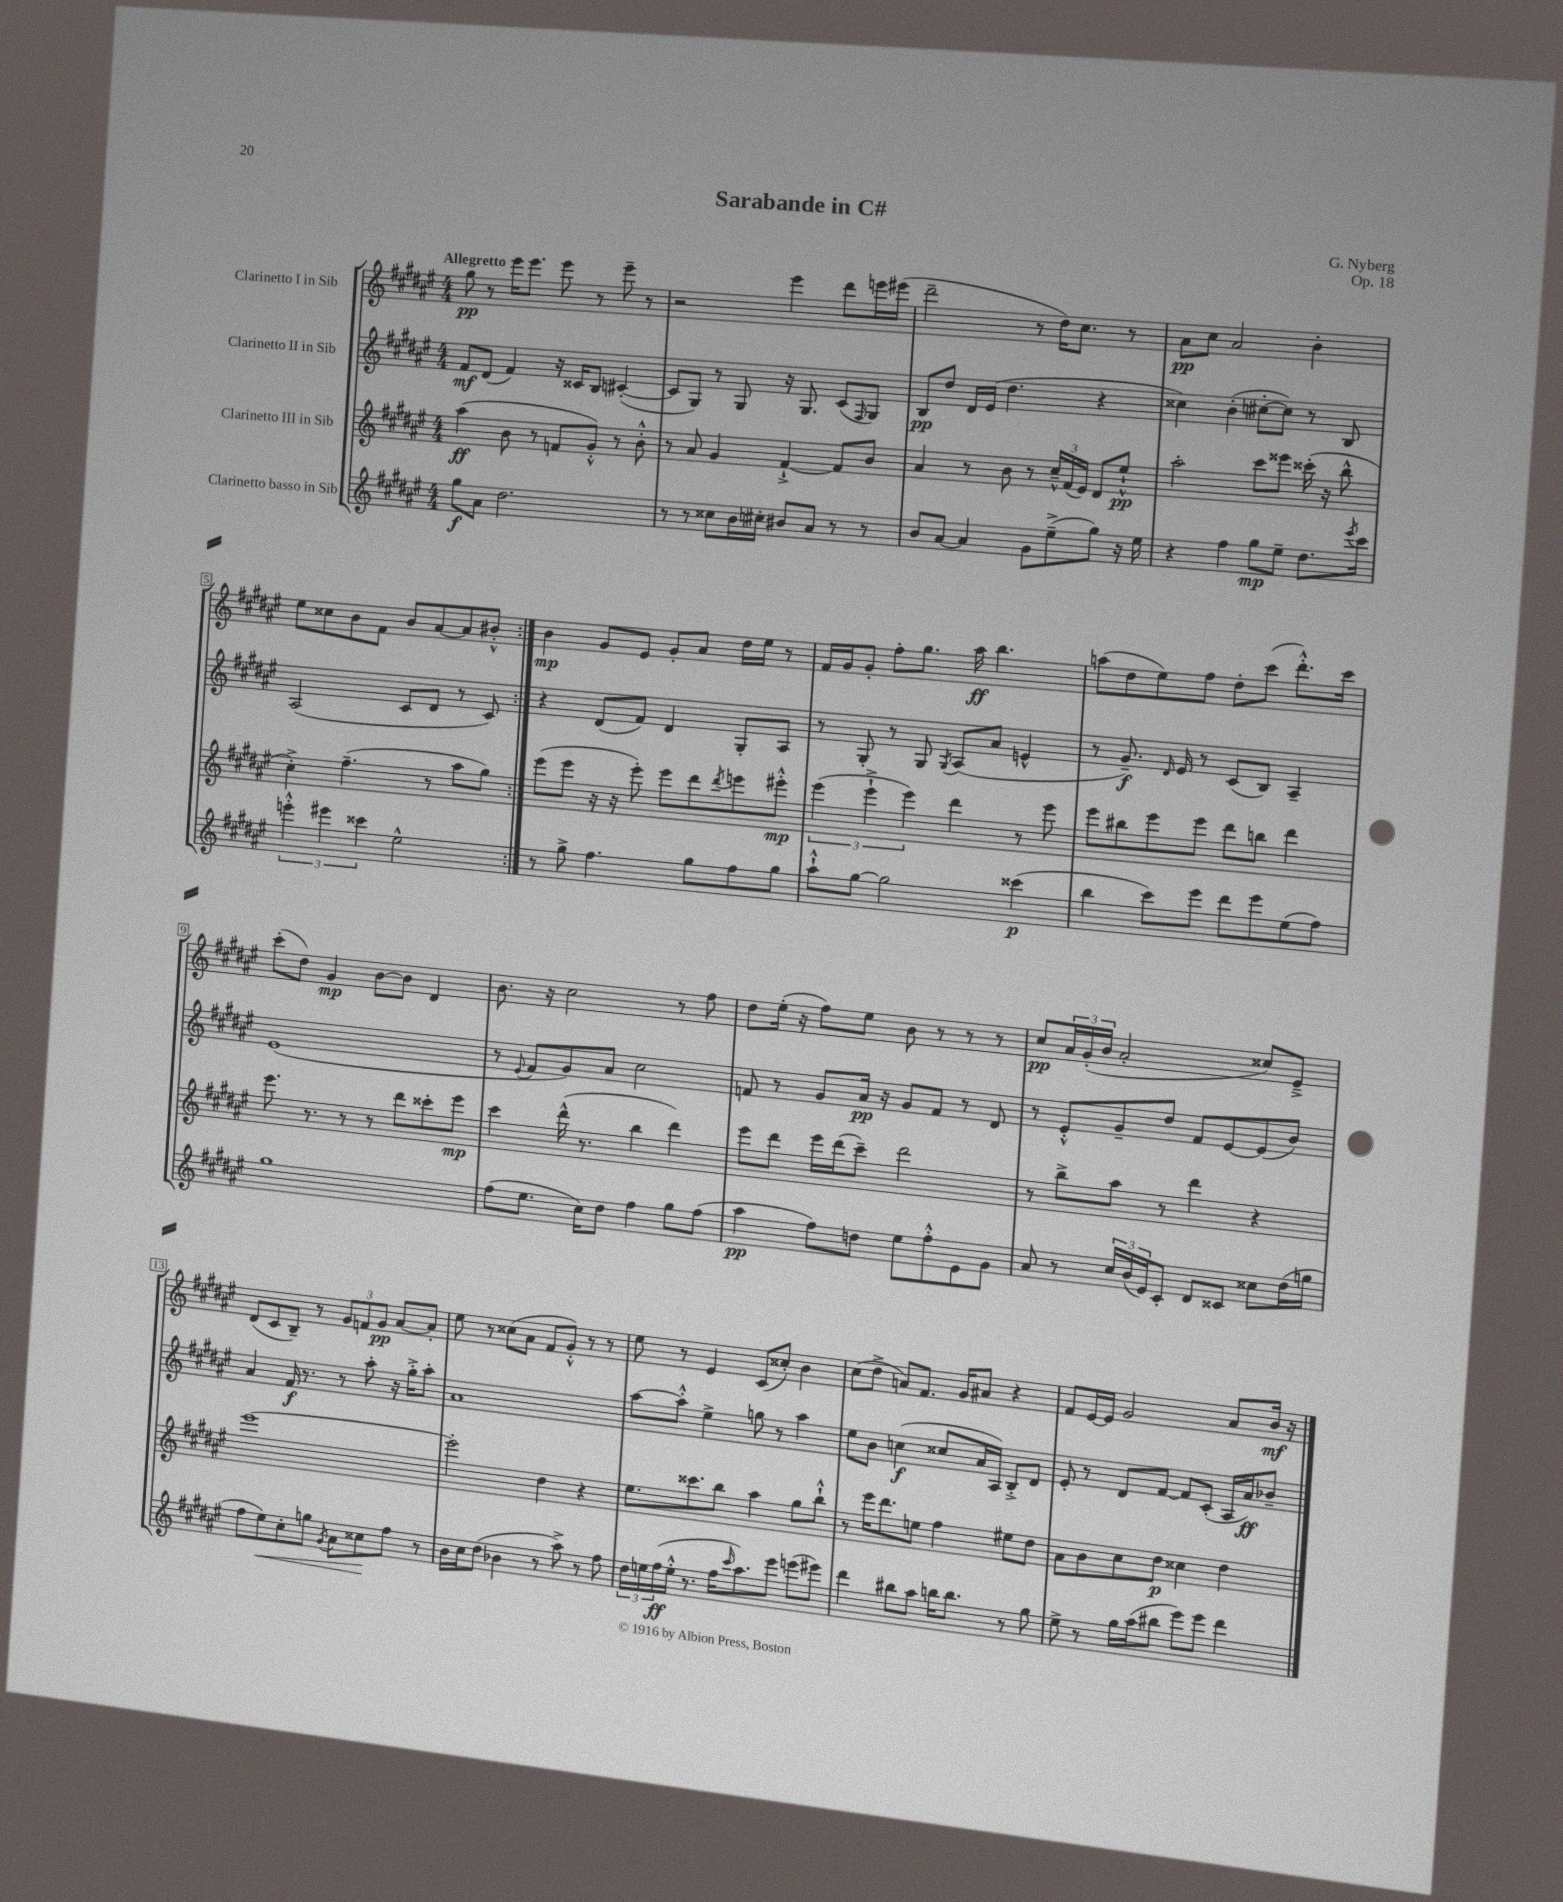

**kern	**dynam	**kern	**dynam	**kern	**dynam	**kern	**dynam
*part4	*part4	*part3	*part3	*part2	*part2	*part1	*part1
*staff4	*staff4	*staff3	*staff3	*staff2	*staff2	*staff1	*staff1
*I"Clarinetto basso in Sib	*	*I"Clarinetto III in Sib	*	*I"Clarinetto II in Sib	*	*I"Clarinetto I in Sib	*
*clefG2	*	*clefG2	*	*clefG2	*	*clefG2	*
*k[f#c#g#d#a#e#]	*	*k[f#c#g#d#a#e#]	*	*k[f#c#g#d#a#e#]	*	*k[f#c#g#d#a#e#]	*
*M4/4	*	*M4/4	*	*M4/4	*	*M4/4	*
=1	=1	=1	=1	=1	=1	=1	=1
!	!	!	!	!	!	!LO:TX:a:B:t=Allegretto	!
8gg#\L	f	(4aa#\	ff	8f#/L	mf	8gg#\	pp
8a#\J	.	.	.	(8d#/J	.	8r	.
2.dd#\	.	8b\	.	4f#/)	.	16eee#\KL	.
.	.	.	.	.	.	8.eee#\J	.
.	.	8r	.	.	.	.	.
.	.	8fn/L	.	16r	.	8eee#\	.
.	.	.	.	16c##X/KL	.	.	.
.	.	8g#'^^/J)	.	8B/J	.	8r	.
.	.	8r	.	([4c#X'/	.	8eee#~\	.
.	.	8b'^^\	.	.	.	8r	.
=2	=2	=2	=2	=2	=2	=2	=2
8r	.	8r	.	8c#/L]	.	2r	.
8r	.	8a#/	.	8G#/J)	.	.	.
8cc##X\L	.	4g#/	.	8r	.	.	.
16b\L	.	.	.	8G#/	.	.	.
16cc#X'\JJ	.	.	.	.	.	.	.
8b#X/L	.	[4f#`^/	.	16r	.	4eee#\	.
.	.	.	.	8.G#/	.	.	.
8a#/J	.	.	.	.	.	.	.
8r	.	8f#/L]	.	(8c#/L	.	8ddd#\L	.
.	.	.	.	16qqF#/	.	.	.
8r	.	8b/J	.	8G#/J)	.	16eeen\L	.
.	.	.	.	.	.	(16eee#X\JJ	.
=3	=3	=3	=3	=3	=3	=3	=3
8b/L	.	4a#/	.	8B/L	pp	2ddd#~\	.
[8a#/J	.	.	.	8dd#/J	.	.	.
4a#/]	.	8r	.	16d#/LL	.	.	.
.	.	.	.	(16e#/JJ	.	.	.
.	.	8b\	.	4.dd#\	.	.	.
8g#\L	.	8r	.	.	.	8r	.
(8ee#~^\	.	24cc#~^^/LL	.	.	.	16dd#\KL)	.
.	.	(24f#/	.	.	.	.	.
.	.	.	.	.	.	8.cc#\J	.
.	.	24e#/JJ)	.	.	.	.	.
8gg#\J)	.	8d#/L	.	4r	.	.	.
16r	.	8ee#`^^/J	pp	.	.	8r	.
16ee#\	.	.	.	.	.	.	.
=4	=4	=4	=4	=4	=4	=4	=4
4r	.	2aa#'\	.	4cc##X\)	.	8a#\L	pp
.	.	.	.	.	.	8cc#\J	.
4ff#\	.	.	.	(4b'\	.	2a#/	.
8gg#\L	mp	8ccc#\L	.	[8cc#X'\L	.	.	.
8ee#~\J	.	8eee##X\J	.	8cc#\J])	.	.	.
8.dd#\L	.	(16ccc##X'\	.	8r	.	4b'\	.
.	.	16r	.	.	.	.	.
.	.	8bb^^\	.	8B/	.	.	.
8qeee#/	.	.	.	.	.	.	.
16ccc#\Jk	.	.	.	.	.	.	.
!!LO:LB:g=z
=5	=5	=5	=5	=5	=5	=5	=5
6eeen'^^\	.	4cc#'^\)	.	(2A#/	.	8ee#\L	.
.	.	.	.	.	.	8cc##X\	.
6eee#X\	.	.	.	.	.	.	.
.	.	(4.ff#~\	.	.	.	8b\	.
6ccc##X\	.	.	.	.	.	.	.
.	.	.	.	.	.	8f#\J	.
2ee#^^\	.	.	.	8c#/L	.	8b/L	.
.	.	8r	.	8d#/J	.	[8a#/	.
.	.	8aa#\L	.	8r	.	8a#/]	.
.	.	8gg#\J)	.	8c#/)	.	8b#X'^^/J	.
=6:|!	=6:|!	=6:|!	=6:|!	=6:|!	=6:|!	=6:|!	=6:|!
8r	.	(8eee#\L	.	4r	.	4b\	mp
8gg#^\	.	8eee#\J	.	.	.	.	.
4.ff#\	.	16r	.	(8d#/L	.	8g#/L	.
.	.	16r	.	.	.	.	.
.	.	8eee#'\)	.	8f#/J)	.	8e#/J	.
.	.	8eee#\L	.	4d#/	.	8g#'/L	.
8gg#\L	.	8ddd#\	.	.	.	8a#/J	.
.	.	8qddd#/	.	.	.	.	.
8ff#\	.	8eeen\	.	8G#'/L	.	16dd#\LL	.
.	.	.	.	.	.	16ee#\JJ	.
8gg#\J	.	8eee#X'^^\J	mp	8A#/J	.	8r	.
=7	=7	=7	=7	=7	=7	=7	=7
8aa#`^^\L	.	(6eee#\	.	8r	.	16f#/LL	.
.	.	.	.	.	.	16g#/J	.
[8gg#\J	.	.	.	8G#'/	.	8g#'/J	.
.	.	6eee#`^\	.	.	.	.	.
2gg#\]	.	.	.	8r	.	8ff#'\L	.
.	.	6eee#\)	.	.	.	.	.
.	.	.	.	8G#/	.	8.gg#\J	.
.	.	.	.	8qG#/	.	.	.
.	.	4ddd#\	.	(8A#/L	.	.	.
.	.	.	.	.	.	16aa#\	ff
.	.	.	.	8a#/J	.	4.bb\	.
(4ccc##X\	p	8r	.	4en^^/	.	.	.
.	.	8eee#\	.	.	.	.	.
=8	=8	=8	=8	=8	=8	=8	=8
4bb\	.	8eee#\L	.	8r	.	(8aan\L	.
.	.	8bb#X\	.	8.g#~/)	f	8dd#\	.
8ccc#\L)	.	8eee#\	.	.	.	8ee#\)	.
.	.	.	.	16qqd#/	.	.	.
.	.	.	.	16e#/	.	.	.
8eee#\J	.	8eee#\J	.	8r	.	8ff#\J	.
8ddd#\L	.	8ddd#\L	.	(8c#/L	.	8dd#'\L	.
8eee#\	.	8bbn\J	.	8B/J)	.	(8ccc#\J	.
(8ee#\	.	4ddd#\	.	4A#~/	.	8.ddd#'^^\L)	.
8ff#\J)	.	.	.	.	.	.	.
.	.	.	.	.	.	16ccc#\Jk	.
!!LO:LB:g=z
=9	=9	=9	=9	=9	=9	=9	=9
1gg#	.	8.eee#\	.	(1e#	.	(8ccc#'\L	.
.	.	.	.	.	.	8dd#\J)	.
.	.	8.r	.	.	.	.	.
.	.	.	.	.	.	4g#/	mp
.	.	8r	.	.	.	.	.
.	.	8r	.	.	.	[8b\L	.
.	.	8ddd#\L	.	.	.	8b\J]	.
.	.	8ccc##X'\	.	.	.	4d#/	.
.	.	8eee#\J	mp	.	.	.	.
=10	=10	=10	=10	=10	=10	=10	=10
(8ff#\L	.	4ccc#\	.	8r	.	8.b\	.
.	.	.	.	8qqe#/	.	.	.
8.ee#\J	.	.	.	8f#/L	.	.	.
.	.	.	.	.	.	16r	.
.	.	(16ddd#^^\	.	8g#/)	.	2cc#\	.
16cc#\KL)	.	8.r	.	.	.	.	.
8dd#\J	.	.	.	8a#/J	.	.	.
4ff#\	.	4bb\	.	2cc#\	.	.	.
8gg#\L	.	4ddd#\)	.	.	.	8r	.
(8ff#\J	.	.	.	.	.	8ff#\	.
=11	=11	=11	=11	=11	=11	=11	=11
4aa#\	pp	8eee#\L	.	8fn/	.	8dd#\L	.
.	.	8ddd#\J	.	8r	.	(16ee#'\Jk	.
.	.	.	.	.	.	16r	.
8ff#\L)	.	16eee#\LL	.	8g#/L	.	8ff#\L)	.
.	.	(16ddd#\J	.	.	.	.	.
8ddn\J	.	8ccc#~\J)	.	16a#/Jk	pp	8ee#\J	.
.	.	.	.	16r	.	.	.
8ee#\L	.	2ddd#\	.	8g#/L	.	8b\	.
8ff#'^^\	.	.	.	8f/J	.	8r	.
8e#\	.	.	.	8r	.	8r	.
8g#\J	.	.	.	8d#/	.	8r	.
=12	=12	=12	=12	=12	=12	=12	=12
8a#/	.	8r	.	8r	.	8cc#/L	pp
8r	.	8bb^\L	.	8e#'^^/L	.	24a#/L	.
.	.	.	.	.	.	(24g#'/	.
.	.	.	.	.	.	24b/JJ	.
24cc#/LL	.	8aa#\J	.	8g#~/	.	2a#'/	.
(24b/	.	.	.	.	.	.	.
24e#/J)	.	.	.	.	.	.	.
8c#'/J	.	8r	.	8dd#/J	.	.	.
8d#/L	.	4ddd#\	.	8f#/L	.	.	.
8c##X/J	.	.	.	[8e#/	.	.	.
8cc##X\L	.	4r	.	(8e#/]	.	8cc##X/L)	.
(16dd#\L	.	.	.	8b/J)	.	8e#~^/J	.
16ggn\JJ	.	.	.	.	.	.	.
!!LO:LB:g=z
=13	=13	=13	=13	=13	=13	=13	=13
8ff#\L	.	[1eee#	.	4a#/	.	(8d#/L	.
!	!LO:HP:b	!	!	!	!	!	!
8ee#\)	<	.	.	.	.	8c#/	.
8cc#'\	.	.	.	16f#/	f	8B~/J)	.
.	.	.	.	8.r	.	.	.
8ggn\J	.	.	.	.	.	8r	.
8qg#/	.	.	.	.	.	.	.
8a#\L	.	.	.	8r	.	12g#/L	.
.	.	.	.	.	.	12fn/	.
8cc##X\	.	.	.	8aa#'\	.	.	.
.	.	.	.	.	.	12g#/J	pp
8ff#\J	[	.	.	16r	.	[8a#/L	.
.	.	.	.	16gg#'^\KL	.	.	.
8r	.	.	.	8aa#'\J	.	8a#'/J]	.
=14	=14	=14	=14	=14	=14	=14	=14
16b\LL	.	2eee#'\]	.	1a#	.	8ee#\	.
16cc#\J	.	.	.	.	.	.	.
(8dd#\J	.	.	.	.	.	8r	.
4b-X\	.	.	.	.	.	(8cc##X\L	.
.	.	.	.	.	.	8a#\J	.
8r	.	4dd#\	.	.	.	8f#/L	.
8aa#^\)	.	.	.	.	.	8g#'^^/J)	.
8r	.	4r	.	.	.	8r	.
8ff#\	.	.	.	.	.	8r	.
=15	=15	=15	=15	=15	=15	=15	=15
24dd#\LL	.	8.ee#\L	.	[8aa#\L	.	8ee#\	.
24een\	.	.	.	.	.	.	.
(24ff#\	ff	.	.	.	.	.	.
16ee'^^\JJ	.	.	.	8aa#'^^\J]	.	8r	.
8.r	.	8.ccc##X\	.	.	.	.	.
.	.	.	.	4ee#^\	.	4e#/	.
16ff#\KL	.	8bb\J	.	.	.	.	.
16qqccc#/	.	.	.	.	.	.	.
8.aa#\)	.	.	.	.	.	.	.
.	.	4aa#\	.	8ggn\	.	(8c#/L	.
8eee#\J	.	.	.	8r	.	8cc##X'/J)	.
(8eeen\L	.	8gg#\L	.	4aa#\	.	4b\	.
8eee#X\J)	.	8bb`^^\J	.	.	.	.	.
=16	=16	=16	=16	=16	=16	=16	=16
4ddd#\	.	8r	.	8ee#\L	.	(8cc#\L	.
.	.	16eee#\KL	.	8b\J	.	8dd#^\J	.
.	.	8.ddd#\	.	.	.	.	.
8bb#X\L	.	.	.	(4ccn\	f	8an/L)	.
8aa#\J	.	8een\J	.	.	.	8.f#/J	.
16bbn\KL	.	4ff#\	.	8cc##X/L	.	.	.
8.bb\J	.	.	.	.	.	16g#/KL	.
.	.	.	.	16a#/L	.	8a#X/J	.
.	.	.	.	16A#/JJ)	.	.	.
8r	.	8ee#X\L	.	8B'^/L	.	4r	.
8gg#\	.	8dd#\J	.	8d#/J	.	.	.
=17	=17	=17	=17	=17	=17	=17	=17
8ee#^\	.	8a#\L	.	8e#'/	.	8f#/L	.
8r	.	8b\	.	8r	.	[16e#/L	.
.	.	.	.	.	.	16e#/JJ]	.
16gg#\LL	.	8cc#\	.	8d#/L	.	2g#/	.
(16aa#\J	.	.	.	.	.	.	.
8bb#X\J	.	8dd#\J	p	[8f#/J	.	.	.
8eee#\L)	.	4cc##X\	.	8f#/L]	.	.	.
8eee#\J	.	.	.	(8c#'/J	.	.	.
4ddd#\	.	4dd#\	.	16A#/LL	.	8a#/L	.
.	.	.	.	16a#/J)	ff	.	.
.	.	.	.	8b-X~/J	.	16b/Jk	mf
.	.	.	.	.	.	16r	.
==	==	==	==	==	==	==	==
*-	*-	*-	*-	*-	*-	*-	*-
